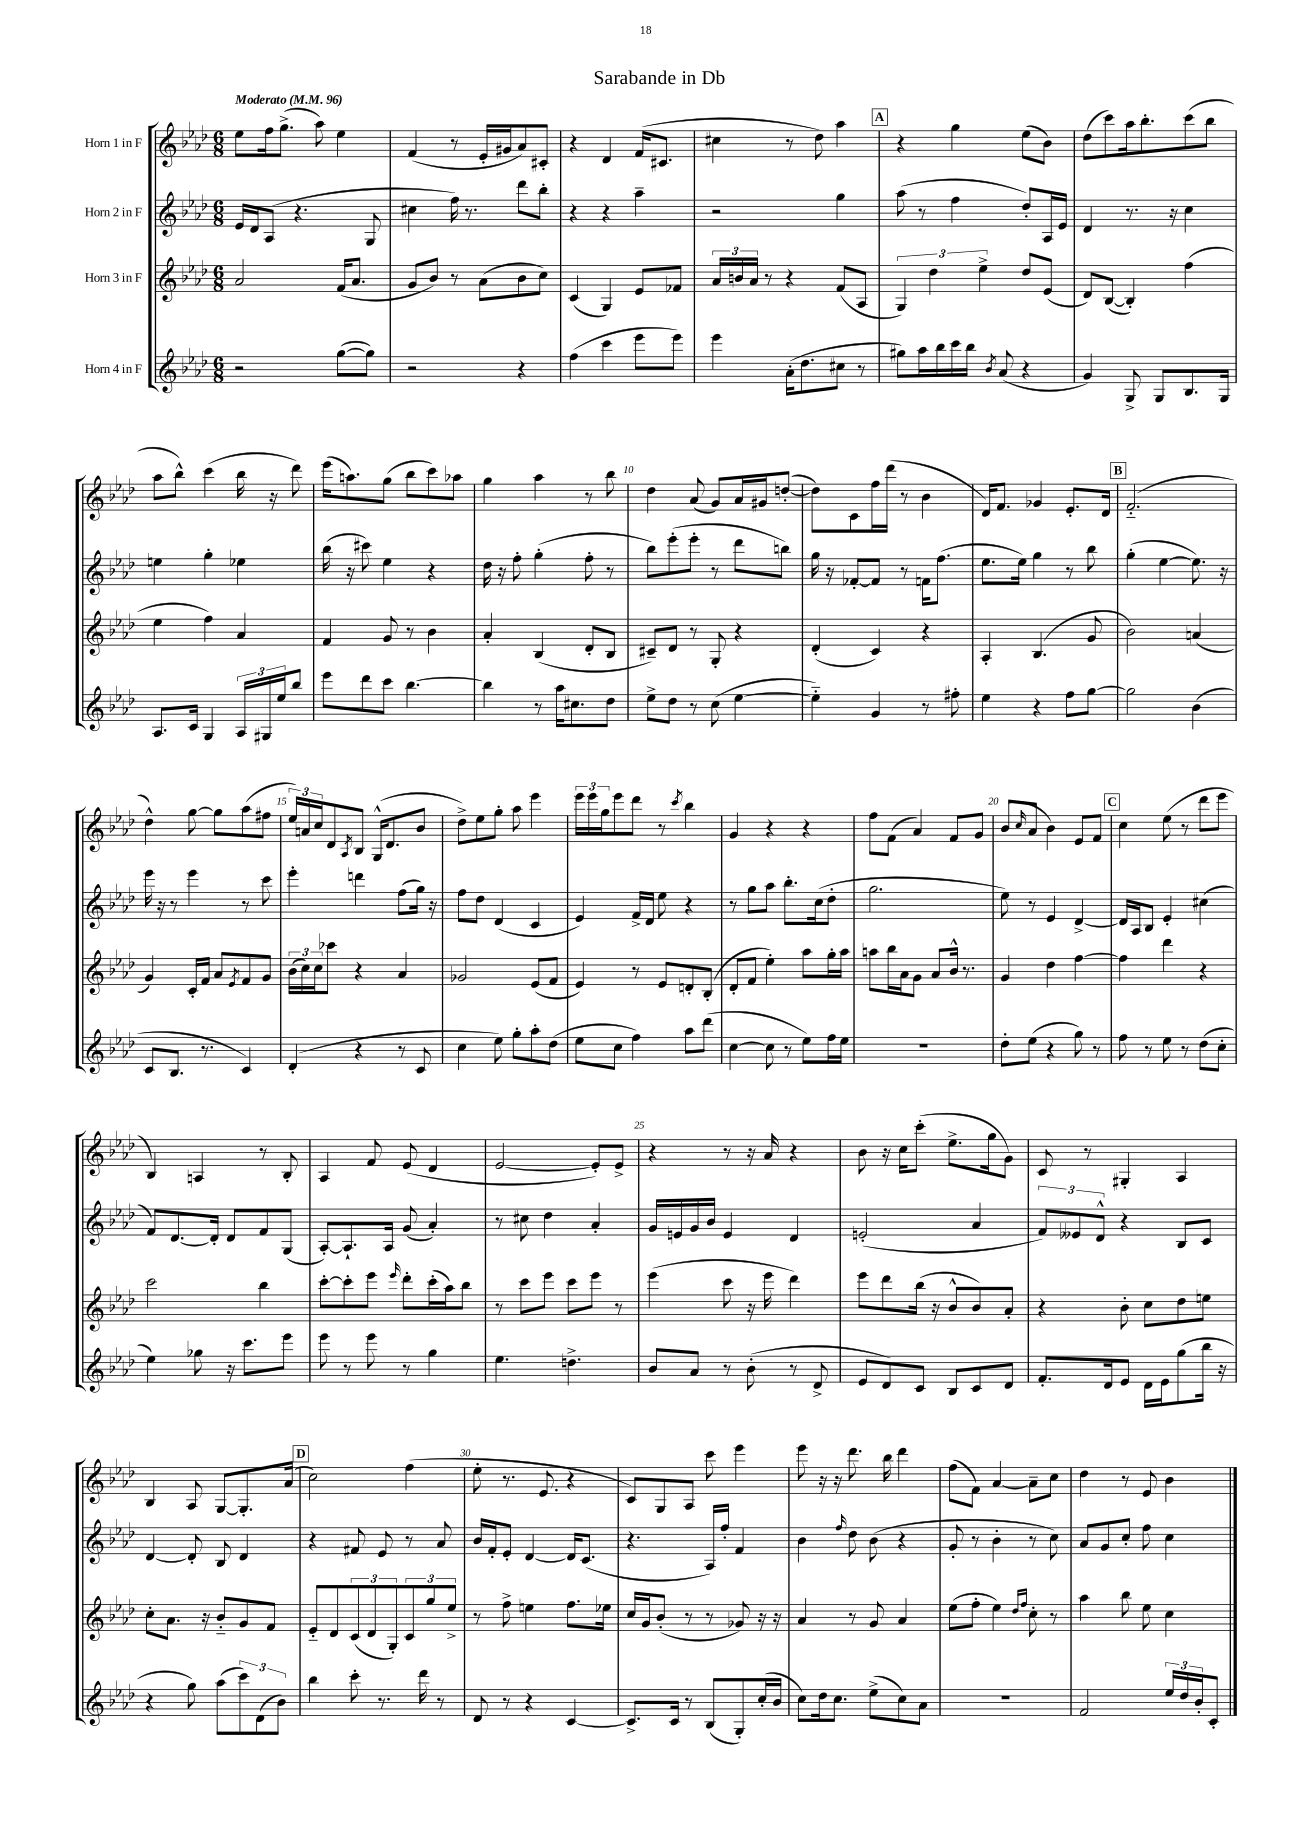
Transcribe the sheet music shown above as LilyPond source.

\header { title = "Sarabande in Db" }
<<
\new StaffGroup <<
\new Staff = "s0" \with { instrumentName = "Horn 1 in F" } {
    \clef treble \key aes \major \numericTimeSignature \time 6/8 \tempo "Moderato" 4 = 96
    ees''8 f''16 g''8.->( aes''8) ees''4 |
    f'4( r8 ees'16-. gis'16 aes'8) cis'8-. |
    r4 des'4 f'16( cis'8. |
    cis''4 r8 des''8) aes''4 |
    \mark \markup { \box "A" } r4 g''4 ees''8( bes'8) |
    des''8( c'''8) aes''16 bes''8.-. c'''8( bes''8 |
    aes''8 bes''8-^) c'''4( bes''16 r16 des'''8) |
    ees'''16( a''8.) g''8( bes''8 c'''8) aes''8 |
    g''4 aes''4 r8 bes''8 |
    des''4 aes'8( g'8) aes'16 gis'16 d''8~-.( |
    d''8) c'8 f''16 des'''16( r8 bes'4 |
    des'16) f'8. ges'4 ees'8.-. des'16 |
    \mark \markup { \box "B" } f'2.-_( |
    des''4-^) g''8~ g''8 aes''8( fis''8 |
    \tuplet 3/2 { ees''16) a'16 c''16 } des'8 \acciaccatura { aes8 } bes8 g16-^( des'8. bes'8 |
    des''8->) ees''8 g''8-. aes''8 ees'''4 |
    \tuplet 3/2 { ees'''16 ees'''16 g''16 } ees'''8 des'''8 r8 \acciaccatura { c'''8 } bes''4 |
    g'4 r4 r4 |
    f''8 f'8( aes'4) f'8 g'8 |
    bes'8( \grace { c''16 } aes'8 bes'4) ees'8 f'8 |
    \mark \markup { \box "C" } c''4 ees''8( r8 des'''8 ees'''8 |
    bes4) a4 r8 bes8-. |
    aes4 f'8 ees'8( des'4 |
    ees'2~ ees'8-.) ees'8-> |
    r4 r8 r16 aes'16 r4 |
    bes'8 r16 c''16 c'''8-.( ees''8.-> g''16 g'8) |
    c'8 r8 gis4-. aes4 |
    bes4 aes8 g8~ g8.-. aes'16( |
    \mark \markup { \box "D" } c''2) f''4( |
    ees''8-. r8. ees'8. r4 |
    c'8) g8 aes8 c'''8 ees'''4 |
    ees'''8 r16 r16 des'''8. bes''16 des'''4 |
    f''8( f'8) aes'4~ aes'8-- c''8 |
    des''4 r8 ees'8 bes'4 \bar "|." |
}
\new Staff = "s1" \with { instrumentName = "Horn 2 in F" } {
    \clef treble \key aes \major \numericTimeSignature \time 6/8
    ees'16 des'16 aes8( r4. g8 |
    cis''4 f''16) r8. des'''8 bes''8-. |
    r4 r4 aes''4-- |
    r2 g''4 |
    \mark \markup { \box "A" } aes''8( r8 f''4 des''8-.) aes16 ees'16 |
    des'4 r8. r16 c''4 |
    e''4 g''4-. ees''4 |
    bes''16( r16 cis'''8) ees''4 r4 |
    des''16 r16 f''8-. g''4-.( f''8-. r8 |
    bes''8) ees'''8-.( ees'''8-. r8 des'''8 b''8) |
    g''16 r16 fes'8~-. fes'8 r8 f'16 f''8.( |
    ees''8. ees''16) g''4 r8 bes''8 |
    \mark \markup { \box "B" } g''4-.( ees''4~ ees''8.) r16 |
    ees'''16 r16 r8 ees'''4 r8 c'''8 |
    ees'''4-. d'''4 f''8( g''16) r16 |
    f''8 des''8 des'4( c'4 |
    ees'4) f'16-> des'16 ees''8 r4 |
    r8 g''8 aes''8 bes''8.-. c''16( des''8-. |
    g''2. |
    ees''8) r8 ees'4 des'4~-> |
    \mark \markup { \box "C" } des'16 aes16 bes8 ees'4-. cis''4( |
    f'8) des'8.~ des'16-. des'8 f'8 g8( |
    aes8~-.) aes8.-! aes16 g'8( aes'4-.) |
    r8 cis''8 des''4 aes'4-. |
    g'16 e'16 g'16 bes'16 e'4 des'4 |
    e'2-.( aes'4 |
    \tuplet 3/2 { f'8) eeses'8 des'8-^ } r4 bes8 c'8 |
    des'4~ des'8-. bes8 des'4 |
    \mark \markup { \box "D" } r4 fis'8 ees'8 r8 aes'8 |
    bes'16 f'16-. ees'8-. des'4~ des'16 c'8.( |
    r4. aes16) f''16-. f'4 |
    bes'4 \grace { f''16 } des''8 bes'8( r4 |
    g'8-. r8 bes'4-. r8 c''8) |
    aes'8 g'8 c''8-. f''8 c''4 \bar "|." |
}
\new Staff = "s2" \with { instrumentName = "Horn 3 in F" } {
    \clef treble \key aes \major \numericTimeSignature \time 6/8
    aes'2 f'16( aes'8. |
    g'8 bes'8) r8 aes'8( bes'8 c''8) |
    c'4( g4) ees'8 fes'8 |
    \tuplet 3/2 { aes'16 b'16 aes'16 } r8 r4 f'8( aes8 |
    \mark \markup { \box "A" } \tuplet 3/2 { g4) des''4 ees''4-> } des''8 ees'8( |
    des'8) bes8~( bes4-.) f''4( |
    ees''4 f''4) aes'4 |
    f'4 g'8 r8 bes'4 |
    aes'4-. bes4( des'8-. bes8 |
    cis'8--) des'8 r8 g8-. r4 |
    des'4-.( c'4) r4 |
    aes4-. bes4.( g'8 |
    \mark \markup { \box "B" } bes'2) a'4( |
    g'4) c'16-. f'16 aes'8 \acciaccatura { ees'8 } f'8 g'8 |
    \tuplet 3/2 { bes'16( c''16) c''16 } ces'''8 r4 aes'4 |
    ges'2 ees'8( f'8 |
    ees'4) r8 ees'8 d'8-. bes8-.( |
    des'8-. f'8 ees''4-.) aes''8 g''16-. aes''16 |
    a''8 bes''16 aes'16 g'8 aes'8 bes'16-^ r8. |
    g'4 des''4 f''4~ |
    \mark \markup { \box "C" } f''4 des'''4 r4 |
    c'''2 bes''4 |
    c'''8~-. c'''8-. ees'''8 \grace { ees'''16 } des'''8-. c'''16-.( aes''16) bes''8 |
    r8 c'''8 ees'''8 c'''8 ees'''8 r8 |
    ees'''4( c'''8 r16 ees'''16 des'''4) |
    ees'''8 des'''8 bes''16( r16 bes'8-^ bes'8) aes'8-. |
    r4 bes'8-. c''8 des''8 e''8 |
    c''8-. aes'8. r16 bes'8-_ g'8 f'8 |
    \mark \markup { \box "D" } ees'8-_ des'8 \tuplet 3/2 { c'8( des'8 g8-.) } \tuplet 3/2 { c'8 g''8 ees''8-> } |
    r8 f''8-> e''4 f''8. ees''16 |
    c''16 g'16 bes'8-.( r8 r8 ges'8) r16 r16 |
    aes'4 r8 g'8 aes'4 |
    ees''8( f''8-. ees''4) \grace { des''16 f''16 } c''8-. r8 |
    aes''4 bes''8 ees''8 c''4 \bar "|." |
}
\new Staff = "s3" \with { instrumentName = "Horn 4 in F" } {
    \clef treble \key aes \major \numericTimeSignature \time 6/8
    r2 g''8~( g''8) |
    r2 r4 |
    f''4( c'''4 ees'''8 ees'''8) |
    ees'''4 aes'16-.( des''8. cis''8 r8 |
    \mark \markup { \box "A" } gis''8) aes''16 bes''16 c'''16 bes''16 \acciaccatura { bes'8 } aes'8( r4 |
    g'4) g8-> g8 bes8. g16 |
    aes8. c'16 g4 \tuplet 3/2 { aes16 gis16 ees''16 } bes''8 |
    ees'''8 des'''8 c'''8 bes''4.~ |
    bes''4 r8 aes''16 cis''8. des''8 |
    ees''8-> des''8 r8 c''8( ees''4~ |
    ees''4-_) g'4 r8 fis''8-. |
    ees''4 r4 f''8 g''8~ |
    \mark \markup { \box "B" } g''2 bes'4( |
    c'8 bes8. r8. c'4) |
    des'4-.( r4 r8 c'8 |
    c''4 ees''8) g''8-. aes''8-. des''8( |
    ees''8 c''8 f''4) aes''8 des'''8( |
    c''4~ c''8 r8 ees''8) f''16 ees''16 |
    R2. |
    des''8-. ees''8( r4 g''8) r8 |
    \mark \markup { \box "C" } f''8 r8 ees''8 r8 des''8( c''8-. |
    ees''4) ges''8 r16 c'''8. ees'''8 |
    ees'''8 r8 ees'''8 r8 g''4 |
    ees''4. d''4.-> |
    bes'8 aes'8 r8 bes'8-.( r8 des'8-> |
    ees'8 des'8) c'8 bes8 c'8 des'8 |
    f'8.-. des'16 ees'8 des'16 ees'16 g''8( bes''16 r16 |
    r4 g''8) aes''8( \tuplet 3/2 { c'''8) des'8( bes'8) } |
    \mark \markup { \box "D" } bes''4 c'''8-. r8. des'''16 r8 |
    des'8 r8 r4 c'4~ |
    c'8.-> c'16 r8 bes8( g8-.) c''16-.( bes'16 |
    c''8) des''16 c''8. ees''8->( c''8) aes'8 |
    R2. |
    f'2 \tuplet 3/2 { ees''16 des''16 bes'16-. } c'8-. \bar "|." |
}
>>
>>
\layout { \context { \Score \override BarNumber.break-visibility = ##(#f #t #t) barNumberVisibility = #(every-nth-bar-number-visible 5) } }
